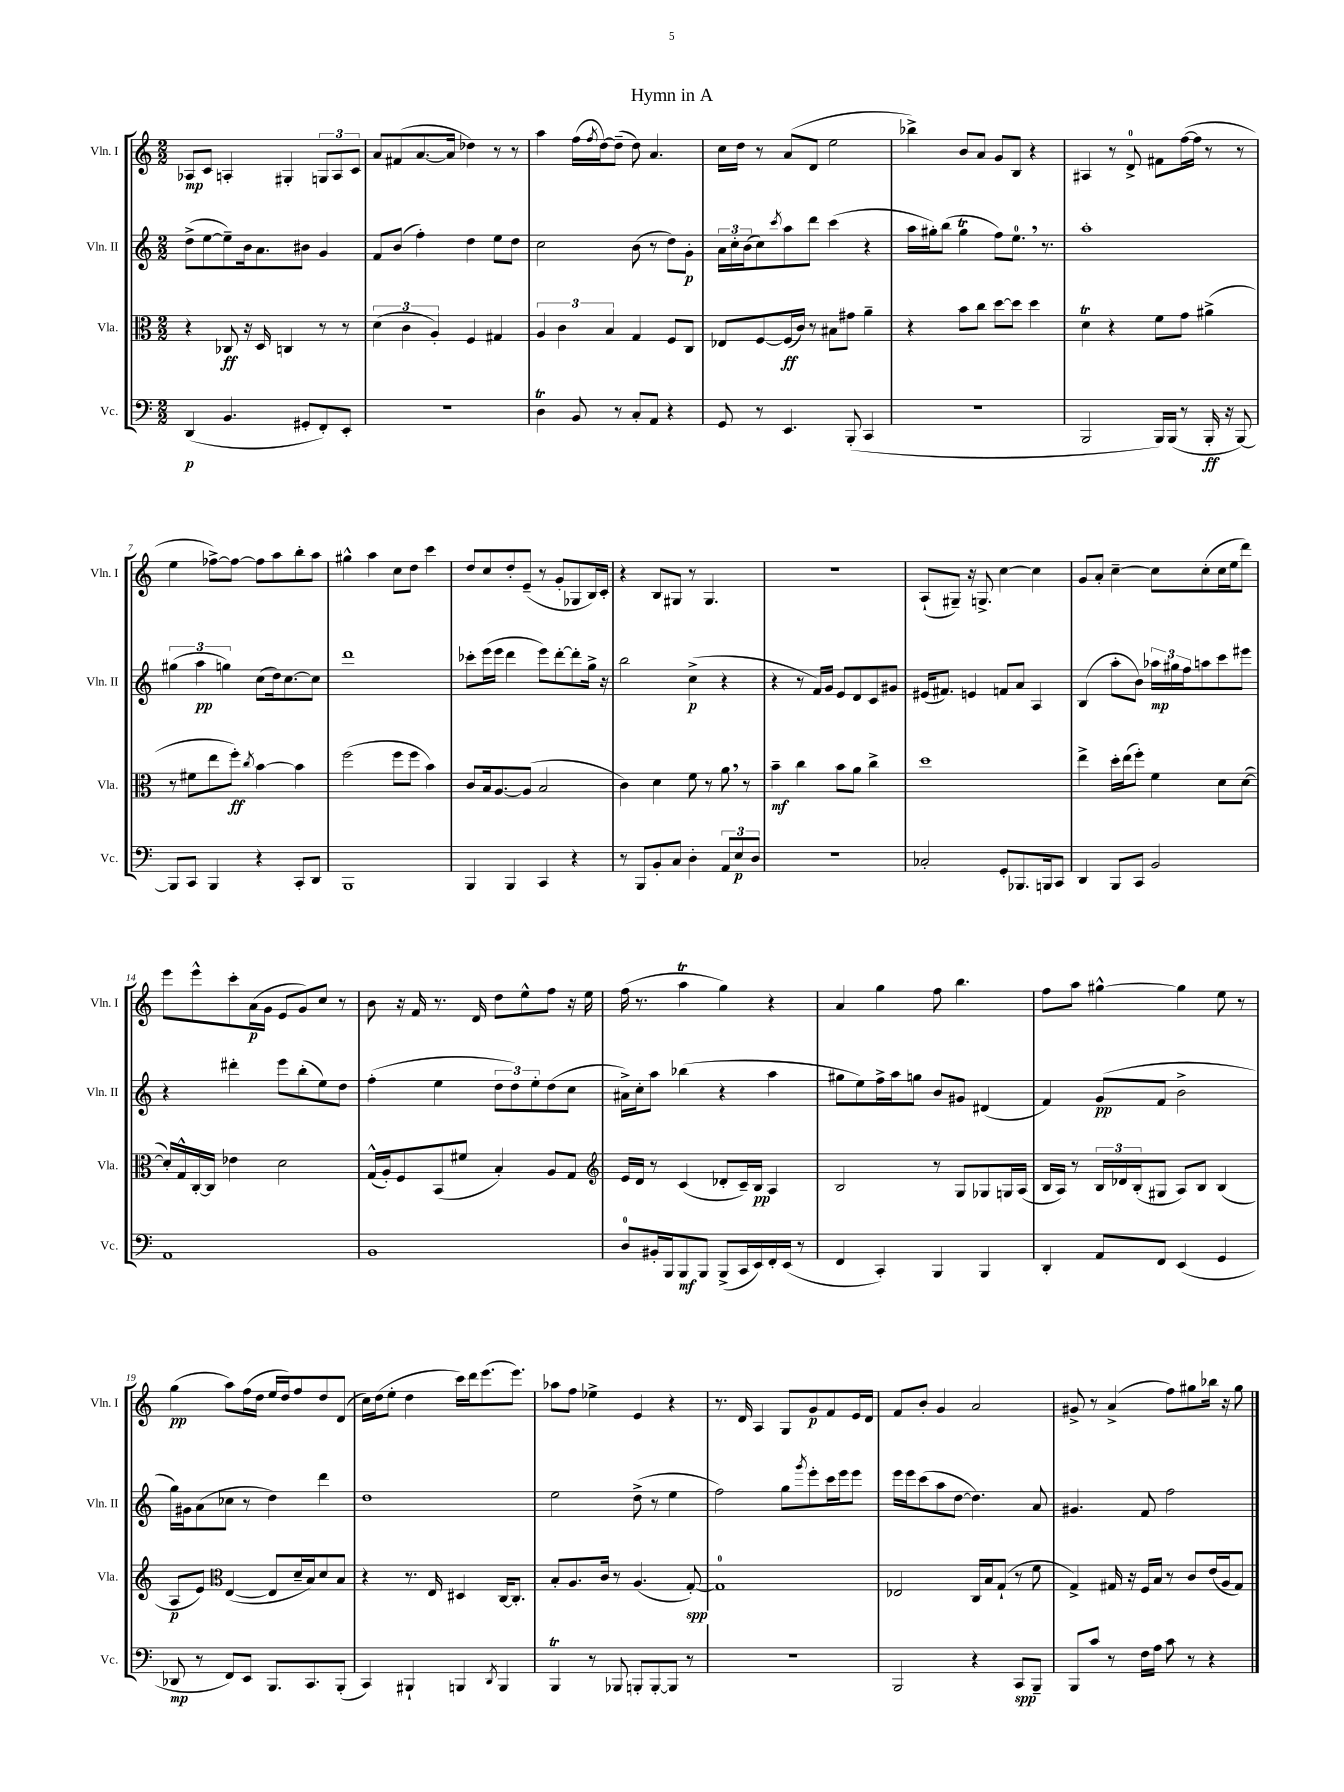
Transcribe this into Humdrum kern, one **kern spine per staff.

**kern	**dynam	**kern	**dynam	**kern	**dynam	**kern	**dynam
*part4	*part4	*part3	*part3	*part2	*part2	*part1	*part1
*staff4	*staff4	*staff3	*staff3	*staff2	*staff2	*staff1	*staff1
*I"Vc.	*	*I"Vla.	*	*I"Vln. II	*	*I"Vln. I	*
*I'Vc.	*	*I'Vla.	*	*I'Vln. II	*	*I'Vln. I	*
*clefF4	*	*clefC3	*	*clefG2	*	*clefG2	*
*k[]	*	*k[]	*	*k[]	*	*k[]	*
*M2/2	*	*M2/2	*	*M2/2	*	*M2/2	*
=1	=1	=1	=1	=1	=1	=1	=1
(4DD/	p	4r	.	(8dd^\L	.	8A-X/L	mp
.	.	.	.	[8ee\	.	8c/J	.
4.BB/	.	8C-X/	ff	8ee~\])	.	4An'/	.
.	.	16r	.	16b\k	.	.	.
.	.	16D/	.	8.a\	.	.	.
.	.	4Cn/	.	.	.	4G#X'/	.
8GG#X'/L	.	.	.	8b#X\J	.	.	.
8FF'/)	.	8r	.	4g/	.	12Gn/L	.
.	.	.	.	.	.	12A/	.
8EE'/J	.	8r	.	.	.	.	.
.	.	.	.	.	.	12c/J	.
=2	=2	=2	=2	=2	=2	=2	=2
1r	.	(6d\	.	8f/L	.	8a/L	.
.	.	.	.	(8b/J	.	(8f#X/	.
.	.	6c\	.	.	.	.	.
.	.	.	.	4ff'\)	.	[8.a/	.
.	.	6A'/)	.	.	.	.	.
.	.	.	.	.	.	16a/Jk]	.
.	.	4F/	.	4dd\	.	4dd-X\)	.
.	.	4G#X/	.	8ee\L	.	8r	.
.	.	.	.	8dd\J	.	8r	.
=3	=3	=3	=3	=3	=3	=3	=3
4DT\	.	6A/	.	2cc\	.	4aa\	.
.	.	6c\	.	.	.	.	.
8BB/	.	.	.	.	.	(16ff\LL	.
.	.	.	.	.	.	8qff/	.
.	.	.	.	.	.	[16dd\J)	.
.	.	6B/	.	.	.	.	.
8r	.	.	.	.	.	(8dd~\J]	.
8C'/L	.	4G/	.	(8b\	.	8dd\)	.
8AA/J	.	.	.	8r	.	4.a/	.
4r	.	8F/L	.	8dd\L)	.	.	.
.	.	8C/J	.	8g'\J	p	.	.
=4	=4	=4	=4	=4	=4	=4	=4
8GG/	.	8E-X/L	.	24a\LL	.	16cc\LL	.
.	.	.	.	24cc'\	.	.	.
.	.	.	.	.	.	16dd\JJ	.
.	.	.	.	(24b\J	.	.	.
8r	.	[8F/	.	8cc\)	.	8r	.
.	.	.	.	8qccc/	.	.	.
4.EE/	.	(16F/L]	ff	8aa\	.	(8a/L	.
.	.	16c/JJ)	.	.	.	.	.
.	.	8r	.	8ddd\J	.	8d/J	.
.	.	8B#X\L	.	(4ccc\	.	2ee\	.
(8BBB'/	.	8g#X\J	.	.	.	.	.
4CC/	.	4a~\	.	4r	.	.	.
=5	=5	=5	=5	=5	=5	=5	=5
1r	.	4r	.	16aa\LL	.	4bb-X^\)	.
.	.	.	.	16gg#X'\J)	.	.	.
.	.	.	.	(8bb\J	.	.	.
.	.	8b\L	.	4gg#t\	.	8b/L	.
.	.	8cc\J	.	.	.	8a/J	.
.	.	[8dd\L	.	8ff\L)	.	8g/L	.
.	.	8dd\J]	.	8.ee,\J	.	8B/J	.
.	.	4dd\	.	.	.	4r	.
.	.	.	.	8.r	.	.	.
=6	=6	=6	=6	=6	=6	=6	=6
2BBB/	.	4dT\	.	1aa'	.	4A#X/	.
.	.	4r	.	.	.	8r	.
.	.	.	.	.	.	8d^/	.
16BBB/LL)	.	8f\L	.	.	.	8f#X\L	.
(16BBB/JJ	.	.	.	.	.	.	.
8r	.	8g\J	.	.	.	([16ff\L	.
.	.	.	.	.	.	16ff\JJ]	.
16BBB'/	ff	(4a#X^\	.	.	.	8r	.
16r	.	.	.	.	.	.	.
[8BBB/)	.	.	.	.	.	8r	.
!!LO:LB:g=z
=7	=7	=7	=7	=7	=7	=7	=7
8BBB/L]	.	8r	.	(6gg#X\	.	4ee\	.
8CC/J	.	8f#X\L	.	.	.	.	.
.	.	.	.	6aa\	pp	.	.
4BBB/	.	8ee\	.	.	.	[8ff-X^\L)	.
.	.	.	.	6ggn\)	.	.	.
.	.	8ff'\J)	ff	.	.	8ff-\J_	.
.	.	8qcc/	.	.	.	.	.
4r	.	[4b\	.	(8cc\L	.	8ff-\L]	.
.	.	.	.	16dd\k)	.	8aa\	.
.	.	.	.	[8.cc\	.	.	.
8CC'/L	.	4b\]	.	.	.	8bb'\	.
8DD/J	.	.	.	8cc\J]	.	8aa\J	.
=8	=8	=8	=8	=8	=8	=8	=8
1BBB	.	(2ff\	.	1ddd	.	4gg#X^^\	.
.	.	.	.	.	.	4aa\	.
.	.	8ff\L	.	.	.	8cc\L	.
.	.	8ff\J	.	.	.	8dd\J	.
.	.	4b\)	.	.	.	4ccc\	.
=9	=9	=9	=9	=9	=9	=9	=9
4BBB/	.	8c/L	.	8ccc-X'\L	.	8dd/L	.
.	.	16B/k	.	(16eee\L	.	8cc/	.
.	.	[8.A/	.	16eee\JJ	.	.	.
4BBB/	.	.	.	4ddd\	.	8dd'/	.
.	.	(8A/J]	.	.	.	(8e~/J	.
4CC/	.	2B/	.	8eee\L)	.	8r	.
.	.	.	.	[8ddd'\	.	8g'/L	.
4r	.	.	.	8ddd'\]	.	8G-X/	.
.	.	.	.	16gg^\Jk	.	16B/L)	.
.	.	.	.	16r	.	16c'/JJ	.
=10	=10	=10	=10	=10	=10	=10	=10
8r	.	4c\)	.	2bb\	.	4r	.
8BBB/L	.	.	.	.	.	.	.
8BB'/	.	4d\	.	.	.	8B/L	.
8C/J	.	.	.	.	.	8G#X/J	.
4D'\	.	8f\	.	(4cc^\	p	8r	.
.	.	8r	.	.	.	4.G#/	.
12AA/L	.	8a,\	.	4r	.	.	.
12E/	p	.	.	.	.	.	.
.	.	8r	.	.	.	.	.
12D/J	.	.	.	.	.	.	.
=11	=11	=11	=11	=11	=11	=11	=11
1r	.	4b~\	mf	4r	.	1r	.
.	.	4cc\	.	8r	.	.	.
.	.	.	.	16f/LL)	.	.	.
.	.	.	.	16g/JJ	.	.	.
.	.	8b\L	.	8e/L	.	.	.
.	.	8a\J	.	8d/	.	.	.
.	.	4cc^\	.	8c/	.	.	.
.	.	.	.	8g#X/J	.	.	.
=12	=12	=12	=12	=12	=12	=12	=12
2C-X'/	.	1dd	.	(16e#X/KL	.	(8A`/L	.
.	.	.	.	8.f#X/J)	.	.	.
.	.	.	.	.	.	8G#X~/J)	.
.	.	.	.	4en/	.	16r	.
.	.	.	.	.	.	8.Gn^/	.
8GG'/L	.	.	.	8fn/L	.	[4cc\	.
8.BBB-X/	.	.	.	8a/J	.	.	.
.	.	.	.	4A/	.	4cc\]	.
16BBBn/k	.	.	.	.	.	.	.
8CC/J	.	.	.	.	.	.	.
=13	=13	=13	=13	=13	=13	=13	=13
4DD/	.	4ee^\	.	(4B/	.	8g/L	.
.	.	.	.	.	.	8a'/J	.
8BBB/L	.	16dd'\LL	.	8aa'\L	.	[4cc~\	.
.	.	(16ee\J	.	.	.	.	.
8CC/J	.	8ff'\J)	.	8b\J)	.	.	.
2BB/	.	4f\	.	24aa-X\LL	mp	8cc\L]	.
.	.	.	.	24gg#X\	.	.	.
.	.	.	.	24ff\J	.	.	.
.	.	.	.	8aan\	.	(8cc'\	.
.	.	8d\L	.	8ccc\	.	16cc\L	.
.	.	.	.	.	.	16ee\J	.
.	.	([8d\J	.	8eee#X\J	.	8ddd\J)	.
!!LO:LB:g=z
=14	=14	=14	=14	=14	=14	=14	=14
1AA	.	16d'/LL])	.	4r	.	8eee\L	.
.	.	16G^^/	.	.	.	.	.
.	.	[16C'/	.	.	.	8eee^^\	.
.	.	16C/JJ]	.	.	.	.	.
.	.	4e-X\	.	4ddd#X'\	.	8ccc'\	.
.	.	.	.	.	.	(16a\L	p
.	.	.	.	.	.	16g\JJ	.
.	.	2d\	.	8eee\L	.	8e/L	.
.	.	.	.	(8bb'\	.	8g/)	.
.	.	.	.	8ee\)	.	8cc/J	.
.	.	.	.	8dd\J	.	8r	.
=15	=15	=15	=15	=15	=15	=15	=15
1BB	.	(16G^^/LL	.	(4ff'\	.	8b\	.
.	.	16A'/J)	.	.	.	.	.
.	.	8F/	.	.	.	16r	.
.	.	.	.	.	.	16f/	.
.	.	(8BB/	.	4ee\	.	8.r	.
.	.	8f#X/J	.	.	.	.	.
.	.	.	.	.	.	16d/	.
.	.	4B'/)	.	12dd\L	.	8dd\L	.
.	.	.	.	12dd\)	.	.	.
.	.	.	.	.	.	8ee^^\	.
.	.	.	.	12ee'\	.	.	.
.	.	8A/L	.	(8dd\	.	8ff\J	.
.	.	8G/J	.	8cc\J	.	16r	.
.	.	.	.	.	.	16ee\	.
=16	=16	=16	=16	=16	=16	=16	=16
*	*	*clefG2	*	*	*	*	*
8D/L	.	16e/LL	.	16a#X^\LL)	.	(16ff\	.
.	.	16d/JJ	.	16cc'\J	.	8.r	.
16BB#X'/L	.	8r	.	8aa\J	.	.	.
16BBB/J	.	.	.	.	.	.	.
8BBB/	mf	(4c/	.	(4bb-X\	.	4aaT\	.
8BBB/J	.	.	.	.	.	.	.
(8BBB^/L	.	8d-X'/L	.	4r	.	4gg\)	.
16CC/L	.	16c~/L)	.	.	.	.	.
16EE/)	.	16B/JJ	pp	.	.	.	.
16FF'/	.	4A/	.	4aa\	.	4r	.
(16EE/JJ	.	.	.	.	.	.	.
8r	.	.	.	.	.	.	.
=17	=17	=17	=17	=17	=17	=17	=17
4FF/	.	2B/	.	8gg#X\L	.	4a/	.
.	.	.	.	8ee\)	.	.	.
4CC'/)	.	.	.	16ff^\L	.	4gg\	.
.	.	.	.	16aa\J	.	.	.
.	.	.	.	8ggn\J	.	.	.
4BBB/	.	8r	.	8b/L	.	8ff\	.
.	.	8G/L	.	8g#X/J	.	4.bb\	.
4BBB/	.	8G-X/	.	(4d#X/	.	.	.
.	.	16Gn/L	.	.	.	.	.
.	.	(16A/JJ	.	.	.	.	.
=18	=18	=18	=18	=18	=18	=18	=18
4DD'/	.	16B/LL	.	4f/)	.	8ff\L	.
.	.	16A/JJ)	.	.	.	.	.
.	.	8r	.	.	.	8aa\J	.
8AA/L	.	24B/LL	.	(8g/L	pp	[4gg#X^^\	.
.	.	24d-X/	.	.	.	.	.
.	.	(24B'/J	.	.	.	.	.
8FF/J	.	8G#X/J	.	8f/J	.	.	.
(4EE/	.	8A/L)	.	2b^\	.	4gg#\]	.
.	.	8B/J	.	.	.	.	.
4GG/	.	(4B/	.	.	.	8ee\	.
.	.	.	.	.	.	8r	.
!!LO:LB:g=z
=19	=19	=19	=19	=19	=19	=19	=19
8DD-X/	mp	8A/L	p	16gg\LL)	.	(4gg\	pp
.	.	.	.	16g#X\J	.	.	.
8r	.	8e/J)	.	(8a\	.	.	.
*	*	*clefC3	*	*	*	*	*
8FF/L)	.	([4E/	.	8cc-X\J	.	8aa\L)	.
8EE/J	.	.	.	8r	.	(16ff\L	.
.	.	.	.	.	.	16dd\JJ	.
8.BBB/L	.	8E/L]	.	4dd\)	.	16ee/LL	.
.	.	.	.	.	.	16dd/J)	.
.	.	16d~/L	.	.	.	8ff/	.
8.CC/	.	16B/J)	.	.	.	.	.
.	.	8d/	.	4ddd\	.	8dd/	.
(8BBB'/J	.	8B/J	.	.	.	(8d/J	.
=20	=20	=20	=20	=20	=20	=20	=20
4CC/)	.	4r	.	1dd	.	16cc\LL)	.
.	.	.	.	.	.	(16dd\J	.
.	.	.	.	.	.	8ee'\J	.
4BBB#X`/	.	8.r	.	.	.	4dd\	.
.	.	16E/	.	.	.	.	.
4BBBn/	.	4D#X/	.	.	.	16ccc\LL)	.
.	.	.	.	.	.	16ddd\J	.
.	.	.	.	.	.	(8.eee\	.
8qDD/	.	.	.	.	.	.	.
4BBB/	.	[16C/KL	.	.	.	.	.
.	.	8.C'/J]	.	.	.	8.eee\J)	.
=21	=21	=21	=21	=21	=21	=21	=21
4BBBt/	.	8B'/L	.	2ee\	.	8aa-X\L	.
.	.	8.A/	.	.	.	8ff\J	.
8r	.	.	.	.	.	4ee-X^\	.
.	.	16c/Jk	.	.	.	.	.
8BBB-X/	.	8r	.	.	.	.	.
8BBBn'/L	.	(4.A/	.	(8dd^\	.	4e/	.
[8BBB'/	.	.	.	8r	.	.	.
8BBB/J]	.	.	.	4ee\	.	4r	.
8r	.	[8G'/)	spp	.	.	.	.
=22	=22	=22	=22	=22	=22	=22	=22
1r	.	1G]	.	2ff\)	.	8.r	.
.	.	.	.	.	.	16d/	.
.	.	.	.	.	.	4A/	.
.	.	.	.	8gg\L	.	8G/L	.
.	.	.	.	8qggg/	.	.	.
.	.	.	.	8eee'\	.	8g/	p
.	.	.	.	16ccc\L	.	8f/	.
.	.	.	.	16eee\J	.	.	.
.	.	.	.	8eee\J	.	16e/L	.
.	.	.	.	.	.	16d/JJ	.
=23	=23	=23	=23	=23	=23	=23	=23
2BBB/	.	2E-X/	.	16eee\LL	.	8f/L	.
.	.	.	.	16eee\J	.	.	.
.	.	.	.	(8ccc\	.	8b'/J	.
.	.	.	.	8aa\	.	4g/	.
.	.	.	.	[8dd\J	.	.	.
4r	.	16C/LL	.	4.dd\])	.	2a/	.
.	.	16B/J	.	.	.	.	.
.	.	(8G`/J	.	.	.	.	.
8CC/L	spp	8r	.	.	.	.	.
8BBB~/J	.	8f\	.	8a/	.	.	.
=24	=24	=24	=24	=24	=24	=24	=24
8BBB/L	.	4G^/)	.	4.g#X/	.	8g#X^/	.
8c/J	.	.	.	.	.	8r	.
8r	.	16G#X/	.	.	.	(4a^/	.
.	.	16r	.	.	.	.	.
16F\LL	.	16F/LL	.	8f/	.	.	.
16A\JJ	.	16B/JJ	.	.	.	.	.
8c\	.	8r	.	2ff\	.	8ff\L)	.
8r	.	8c/L	.	.	.	8gg#X\	.
4r	.	(16e/L	.	.	.	16bb-X\Jk	.
.	.	16A/J	.	.	.	16r	.
.	.	8G#/J)	.	.	.	8gg#\	.
==	==	==	==	==	==	==	==
*-	*-	*-	*-	*-	*-	*-	*-
